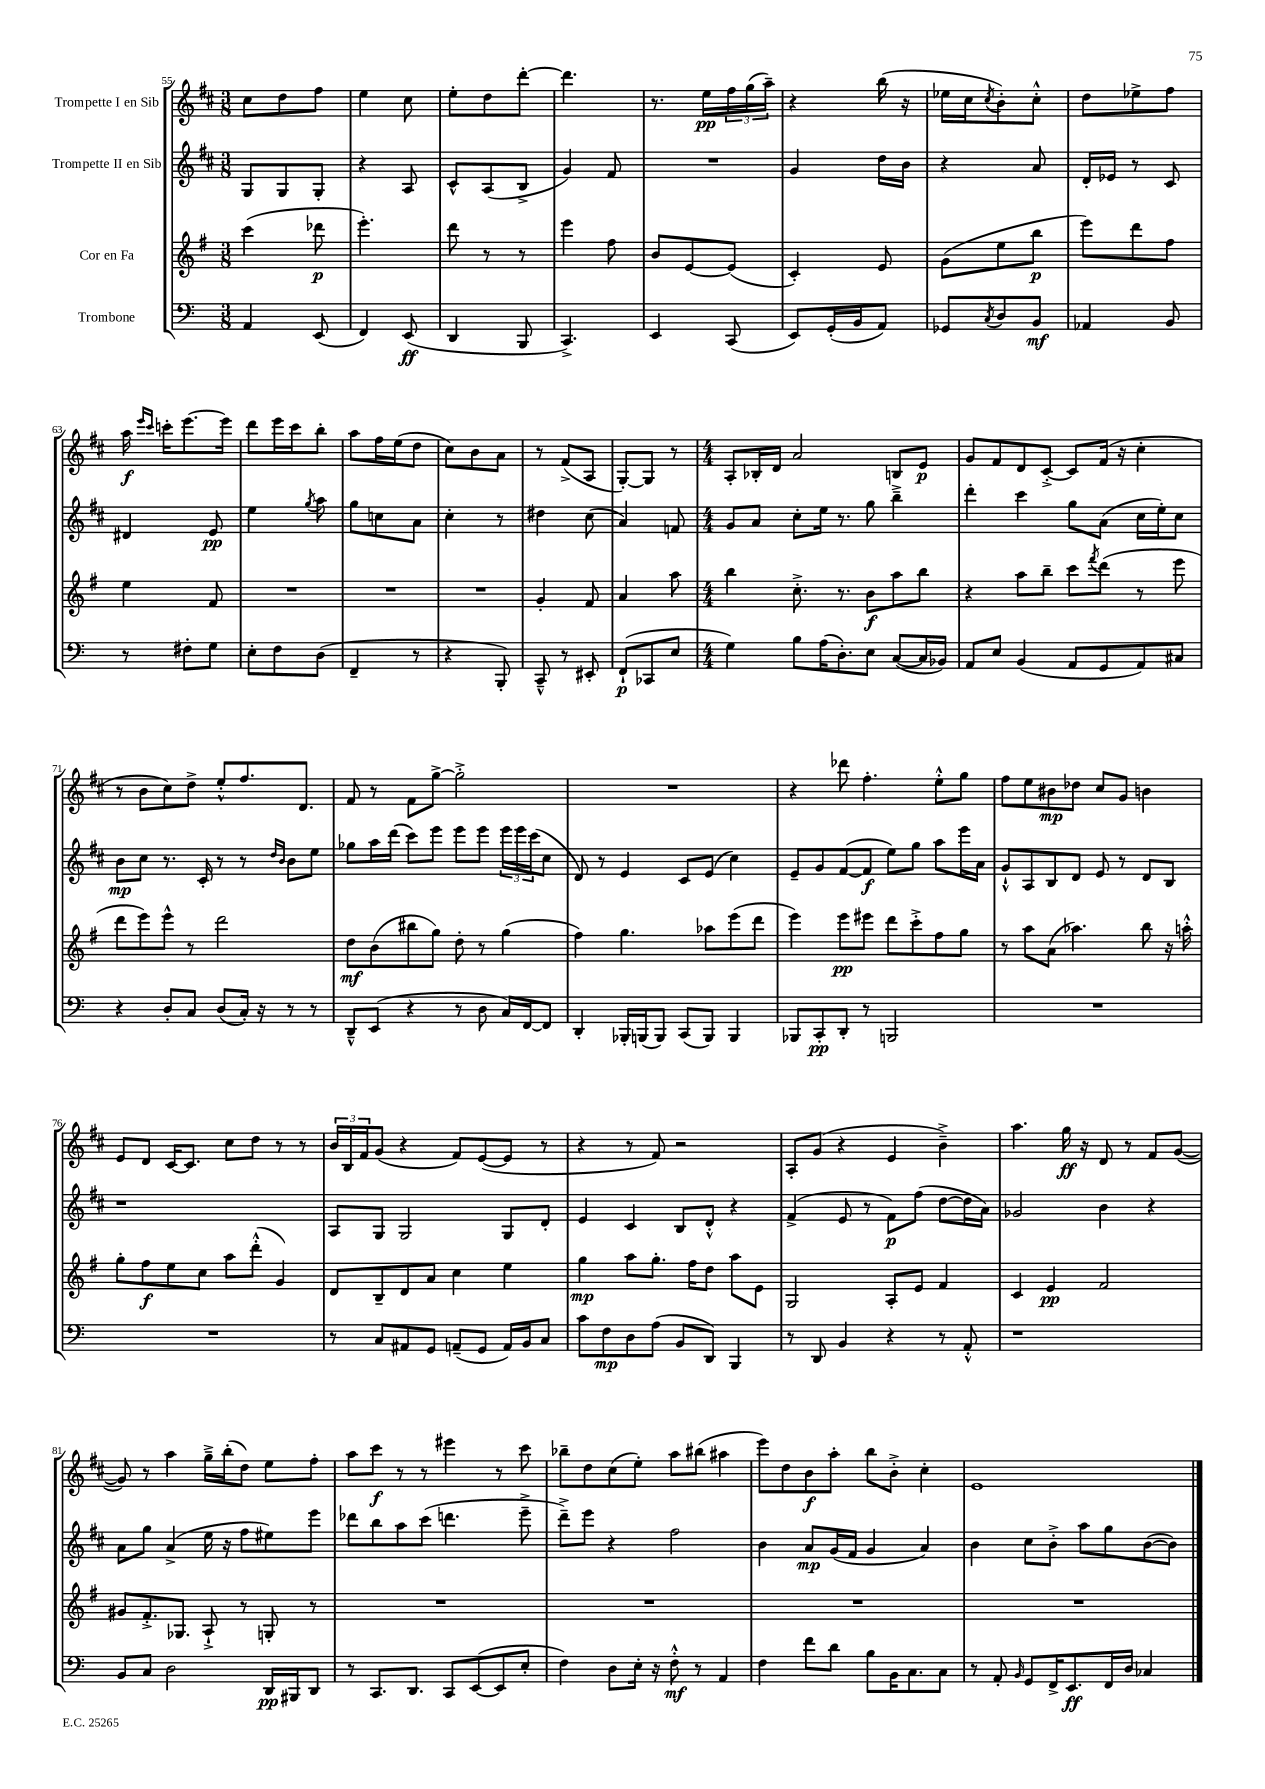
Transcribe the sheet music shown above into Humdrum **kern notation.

**kern	**dynam	**kern	**dynam	**kern	**dynam	**kern	**dynam
*part4	*part4	*part3	*part3	*part2	*part2	*part1	*part1
*staff4	*staff4	*staff3	*staff3	*staff2	*staff2	*staff1	*staff1
*I"Trombone	*	*I"Cor en Fa	*	*I"Trompette II en Sib	*	*I"Trompette I en Sib	*
*clefF4	*	*clefG2	*	*clefG2	*	*clefG2	*
*k[]	*	*k[f#]	*	*k[f#c#]	*	*k[f#c#]	*
*M3/8	*	*M3/8	*	*M3/8	*	*M3/8	*
=55	=55	=55	=55	=55	=55	=55	=55
4AA/	.	(4ccc\	.	8G/L	.	8cc#\L	.
.	.	.	.	8G/	.	8dd\	.
(8EE/	.	8ddd-X\	p	8G'/J	.	8ff#\J	.
=56	=56	=56	=56	=56	=56	=56	=56
4FF/)	.	4.eee'\)	.	4r	.	4ee\	.
(8EE/	ff	.	.	8A/	.	8cc#\	.
=57	=57	=57	=57	=57	=57	=57	=57
4DD/	.	8ddd\	.	8c#^^/L	.	8ee'\L	.
.	.	8r	.	(8A/	.	8dd\	.
8BBB/	.	8r	.	8B^/J	.	[8ddd'\J	.
=58	=58	=58	=58	=58	=58	=58	=58
4.CC^/)	.	4eee\	.	4g/)	.	4.ddd\]	.
.	.	8ff#\	.	8f#/	.	.	.
=59	=59	=59	=59	=59	=59	=59	=59
4EE/	.	8b/L	.	4.r	.	8.r	.
.	.	[8e/	.	.	.	.	.
.	.	.	.	.	.	16ee\LL	pp
(8CC/	.	(8e/J]	.	.	.	24ff#\	.
.	.	.	.	.	.	(24gg\	.
.	.	.	.	.	.	24aa~\JJ)	.
=60	=60	=60	=60	=60	=60	=60	=60
8EE/L)	.	4c'/)	.	4g/	.	4r	.
(16GG'/L	.	.	.	.	.	.	.
16BB/J	.	.	.	.	.	.	.
8AA/J)	.	8e/	.	16dd\LL	.	(16bb\	.
.	.	.	.	16b\JJ	.	16r	.
=61	=61	=61	=61	=61	=61	=61	=61
8GG-X/L	.	(8g\L	.	4r	.	16ee-X\LL	.
.	.	.	.	.	.	16cc#\J	.
8qC/	.	.	.	.	.	8qcc#/	.
8D/	.	8ee\	.	.	.	8b'\)	.
8BB/J	mf	8bb\J	p	8a/	.	8cc#'^^\J	.
=62	=62	=62	=62	=62	=62	=62	=62
4AA-X/	.	8eee\L)	.	16d'/LL	.	8dd\L	.
.	.	.	.	16e-X/JJ	.	.	.
.	.	8ddd\	.	8r	.	8ee-X^\	.
8BB/	.	8ff#\J	.	8c#/	.	8ff#\J	.
!!LO:LB:g=z
=63	=63	=63	=63	=63	=63	=63	=63
8r	.	4ee\	.	4d#X/	.	16aa\	f
.	.	.	.	.	.	16qqeee/LL	.
.	.	.	.	.	.	16qqccc#/JJ	.
.	.	.	.	.	.	16cccn'\KL	.
8F#X'\L	.	.	.	.	.	[8.eee\	.
8G\J	.	8f#/	.	8e/	pp	.	.
.	.	.	.	.	.	16eee\Jk]	.
=64	=64	=64	=64	=64	=64	=64	=64
8E'\L	.	4.r	.	4ee\	.	8ddd\L	.
8F\	.	.	.	.	.	16eee\L	.
.	.	.	.	.	.	16ccc#\J	.
.	.	.	.	8qgg/	.	.	.
(8D\J	.	.	.	8aa\	.	8bb'\J	.
=65	=65	=65	=65	=65	=65	=65	=65
4FF~/	.	4.r	.	8gg\L	.	8aa\L	.
.	.	.	.	8ccn\	.	16ff#\L	.
.	.	.	.	.	.	(16ee\J	.
8r	.	.	.	8a\J	.	8dd\J	.
=66	=66	=66	=66	=66	=66	=66	=66
4r	.	4.r	.	4cc#'\	.	8cc#\L)	.
.	.	.	.	.	.	8b\	.
8BBB'/)	.	.	.	8r	.	8a\J	.
=67	=67	=67	=67	=67	=67	=67	=67
8CC~^^/	.	4g'/	.	4dd#X\	.	8r	.
8r	.	.	.	.	.	(8f#^/L	.
8EE#X'/	.	8f#/	.	(8cc#\	.	8A/J	.
=68	=68	=68	=68	=68	=68	=68	=68
(8FF`/L	p	4a/	.	4a/)	.	[8G'/L)	.
8CC-X/	.	.	.	.	.	8G/J]	.
8E/J	.	8aa\	.	8fn/	.	8r	.
=69	=69	=69	=69	=69	=69	=69	=69
*M4/4	*	*M4/4	*	*M4/4	*	*M4/4	*
4G\)	.	4bb\	.	8g/L	.	8A'/L	.
.	.	.	.	8a/J	.	16B-X'/L	.
.	.	.	.	.	.	16d/JJ	.
8B\L	.	8.cc'^\	.	8cc#'\L	.	2a/	.
(16A\K	.	.	.	16ee\Jk	.	.	.
8.D'\)	.	8.r	.	8.r	.	.	.
8E\J	.	8b\L	f	8gg\	.	.	.
([8C/L	.	8aa\	.	4bb~^\	.	8Bn/L	.
16C/L]	.	8bb\J	.	.	.	8e/J	p
16BB-X/JJ)	.	.	.	.	.	.	.
=70	=70	=70	=70	=70	=70	=70	=70
8AA/L	.	4r	.	4ddd'\	.	8g/L	.
8E/J	.	.	.	.	.	8f#/	.
(4BB/	.	8aa\L	.	4ccc#\	.	8d/	.
.	.	8bb~\J	.	.	.	[8c#'^/J	.
8AA/L	.	8ccc\L	.	8gg\L	.	8c#/L]	.
.	.	8qfff#/	.	.	.	.	.
8GG/	.	(8ddd\J	.	(8a\J	.	(16f#/Jk	.
.	.	.	.	.	.	16r	.
8AA/)	.	8r	.	16cc#\LL	.	4cc#'\	.
.	.	.	.	16ee'\J)	.	.	.
8C#X/J	.	8eee\	.	8cc#\J	.	.	.
!!LO:LB:g=z
=71	=71	=71	=71	=71	=71	=71	=71
4r	.	8ddd\L	.	8b\L	mp	8r	.
.	.	8eee\)	.	8cc#\J	.	8b\L	.
8D'/L	.	8eee^^\J	.	8.r	.	8cc#\)	.
8C/J	.	8r	.	.	.	8dd^\J	.
.	.	.	.	16c#'/	.	.	.
(8D/L	.	2ddd\	.	8r	.	8ee'^^/L	.
16C'/Jk)	.	.	.	8r	.	8.ff#/	.
16r	.	.	.	.	.	.	.
.	.	.	.	16qqdd/LL	.	.	.
.	.	.	.	16qqb/JJ	.	.	.
8r	.	.	.	8b\L	.	.	.
.	.	.	.	.	.	8.d/J	.
8r	.	.	.	8ee\J	.	.	.
=72	=72	=72	=72	=72	=72	=72	=72
8DD~^^/L	.	8dd\L	mf	8gg-X\L	.	8f#/	.
(8EE/J	.	(8b\	.	16aa\L	.	8r	.
.	.	.	.	(16ddd\JJ	.	.	.
4r	.	8bb#X\	.	8ccc#\L)	.	8f#\L	.
.	.	8gg\J)	.	8eee\J	.	[8gg^\J	.
8r	.	8dd'\	.	8eee\L	.	2gg'^\]	.
8D\	.	8r	.	8eee\J	.	.	.
16C/LL)	.	(4gg\	.	24eee\LL	.	.	.
.	.	.	.	24eee\	.	.	.
[16FF/J	.	.	.	.	.	.	.
.	.	.	.	(24ccc#\J	.	.	.
8FF/J]	.	.	.	8cc#\J	.	.	.
=73	=73	=73	=73	=73	=73	=73	=73
4DD'/	.	4ff#\)	.	8d/)	.	1r	.
.	.	.	.	8r	.	.	.
16BBB-X'/LL	.	4.gg\	.	4e/	.	.	.
(16BBBn/J	.	.	.	.	.	.	.
8BBB/J)	.	.	.	.	.	.	.
(8CC/L	.	.	.	8c#/L	.	.	.
8BBB/J)	.	8aa-X\L	.	(8e/J	.	.	.
4BBB/	.	(8eee\	.	4cc#\)	.	.	.
.	.	8ddd\J	.	.	.	.	.
=74	=74	=74	=74	=74	=74	=74	=74
8BBB-X/L	.	4eee\)	.	8e~/L	.	4r	.
8CC'/	pp	.	.	8g/	.	.	.
8DD'/J	.	8eee\L	pp	([8f#/	.	8ddd-X\	.
8r	.	8eee#X\J	.	8f#/J]	f	4.ff#'\	.
2BBBn/	.	8ddd\L	.	8ee\L)	.	.	.
.	.	8ccc'^\	.	8gg\J	.	.	.
.	.	8ff#\	.	8aa\L	.	8ee'^^\L	.
.	.	8gg\J	.	16eee\L	.	8gg\J	.
.	.	.	.	16a\JJ	.	.	.
=75	=75	=75	=75	=75	=75	=75	=75
1r	.	8r	.	8g`^^/L	.	8ff#\L	.
.	.	8aa\L	.	8A/	.	8ee\	.
.	.	(8a\J	.	8B/	.	8b#X\	mp
.	.	4.aa-X\)	.	8d/J	.	8dd-X\J	.
.	.	.	.	8e/	.	8cc#/L	.
.	.	.	.	8r	.	8g/J	.
.	.	8bb\	.	8d/L	.	4bn\	.
.	.	16r	.	8B/J	.	.	.
.	.	16aan'^^\	.	.	.	.	.
!!LO:LB:g=z
=76	=76	=76	=76	=76	=76	=76	=76
1r	.	8gg'\L	.	1r	.	8e/L	.
.	.	8ff#\	f	.	.	8d/J	.
.	.	8ee\	.	.	.	[16c#/KL	.
.	.	.	.	.	.	8.c#/J]	.
.	.	8cc\J	.	.	.	.	.
.	.	8aa\L	.	.	.	8cc#\L	.
.	.	(8ddd'^^\J	.	.	.	8dd\J	.
.	.	4g/)	.	.	.	8r	.
.	.	.	.	.	.	8r	.
=77	=77	=77	=77	=77	=77	=77	=77
8r	.	8d/L	.	8A/L	.	24b/LL	.
.	.	.	.	.	.	24B/	.
.	.	.	.	.	.	24f#/J	.
8C/L	.	8B~/	.	8G/J	.	(8g/J	.
8AA#X/	.	8d/	.	2G/	.	4r	.
8GG/J	.	8a/J	.	.	.	.	.
(8AAn~/L	.	4cc\	.	.	.	8f#/L)	.
8GG/J	.	.	.	.	.	([8e/	.
16AA/LL)	.	4ee\	.	8G/L	.	8e/J]	.
16BB/J	.	.	.	.	.	.	.
8C/J	.	.	.	8d'/J	.	8r	.
=78	=78	=78	=78	=78	=78	=78	=78
8c\L	.	4gg\	mp	4e/	.	4r	.
8F\	mp	.	.	.	.	.	.
8D\	.	8aa\L	.	4c#/	.	8r	.
(8A\J	.	8.gg'\J	.	.	.	8f#/)	.
8BB/L	.	.	.	8B/L	.	2r	.
.	.	16ff#\KL	.	.	.	.	.
8DD/J)	.	8dd\J	.	8d'^^/J	.	.	.
4BBB/	.	8aa\L	.	4r	.	.	.
.	.	8e\J	.	.	.	.	.
=79	=79	=79	=79	=79	=79	=79	=79
8r	.	2G/	.	(4f#^/	.	8A'/L	.
8DD/	.	.	.	.	.	(8g/J	.
4BB/	.	.	.	8e/	.	4r	.
.	.	.	.	8r	.	.	.
4r	.	8A'/L	.	8f#\L)	p	4e/	.
.	.	8e/J	.	(8ff#\J	.	.	.
8r	.	4f#/	.	[8dd\L	.	4b~^\)	.
8AA'^^/	.	.	.	16dd\L]	.	.	.
.	.	.	.	16a\JJ)	.	.	.
=80	=80	=80	=80	=80	=80	=80	=80
1r	.	4c/	.	2g-X/	.	4.aa\	.
.	.	4e/	pp	.	.	.	.
.	.	.	.	.	.	16gg\	ff
.	.	.	.	.	.	16r	.
.	.	2f#/	.	4b\	.	8d/	.
.	.	.	.	.	.	8r	.
.	.	.	.	4r	.	8f#/L	.
.	.	.	.	.	.	([8g/J	.
!!LO:LB:g=z
=81	=81	=81	=81	=81	=81	=81	=81
8BB/L	.	8g#X/L	.	8a\L	.	8g/])	.
8C/J	.	8.f#'^/	.	8gg\J	.	8r	.
2D\	.	.	.	(4a^/	.	4aa\	.
.	.	8.G-X/J	.	.	.	.	.
.	.	8A`^/	.	16ee\	.	16gg~^\LL	.
.	.	.	.	16r	.	(16bb'\J	.
.	.	8r	.	8ff#\L	.	8dd\J)	.
16DD/LL	pp	8Gn'/	.	8ee#X\)	.	8ee\L	.
16BBB#X/J	.	.	.	.	.	.	.
8DD/J	.	8r	.	8eee\J	.	8ff#'\J	.
=82	=82	=82	=82	=82	=82	=82	=82
8r	.	1r	.	8ddd-X\L	.	8aa\L	.
8.CC/L	.	.	.	8bb\	.	8ccc#\J	f
.	.	.	.	8aa\	.	8r	.
8.DD/J	.	.	.	.	.	.	.
.	.	.	.	(8ccc#\J	.	8r	.
8CC/L	.	.	.	4.dddn\	.	4eee#X\	.
([8EE/	.	.	.	.	.	.	.
8EE/]	.	.	.	.	.	8r	.
8E'/J	.	.	.	8eee~^\	.	8ccc#\	.
=83	=83	=83	=83	=83	=83	=83	=83
4F\)	.	1r	.	8ddd~^\L)	.	8bb-X~\L	.
.	.	.	.	8eee\J	.	8dd\	.
8D\L	.	.	.	4r	.	(8cc#\	.
16E'\Jk	.	.	.	.	.	8ee'\J)	.
16r	.	.	.	.	.	.	.
8F'^^\	mf	.	.	2ff#\	.	8aa\L	.
8r	.	.	.	.	.	(8bb#X\J	.
4AA/	.	.	.	.	.	4aa#X\	.
=84	=84	=84	=84	=84	=84	=84	=84
4F\	.	1r	.	4b\	.	8eee\L)	.
.	.	.	.	.	.	8dd\	.
8f\L	.	.	.	8a/L	mp	8b\	f
8d\J	.	.	.	(16g/L	.	8aa'\J	.
.	.	.	.	16f#/JJ	.	.	.
8B\L	.	.	.	4g/	.	8bb\L	.
16BB\K	.	.	.	.	.	8b'^\J	.
8.C\	.	.	.	.	.	.	.
.	.	.	.	4a/)	.	4cc#'\	.
8C\J	.	.	.	.	.	.	.
=85	=85	=85	=85	=85	=85	=85	=85
8r	.	1r	.	4b\	.	1e	.
8AA'/	.	.	.	.	.	.	.
16qqBB/	.	.	.	.	.	.	.
8GG/L	.	.	.	8cc#\L	.	.	.
16FF^/K	.	.	.	8b'^\J	.	.	.
8.EE/	ff	.	.	.	.	.	.
.	.	.	.	8aa\L	.	.	.
16FF/L	.	.	.	8gg\	.	.	.
16D/JJ	.	.	.	.	.	.	.
4C-X/	.	.	.	([8b\	.	.	.
.	.	.	.	8b\J])	.	.	.
==	==	==	==	==	==	==	==
*-	*-	*-	*-	*-	*-	*-	*-
